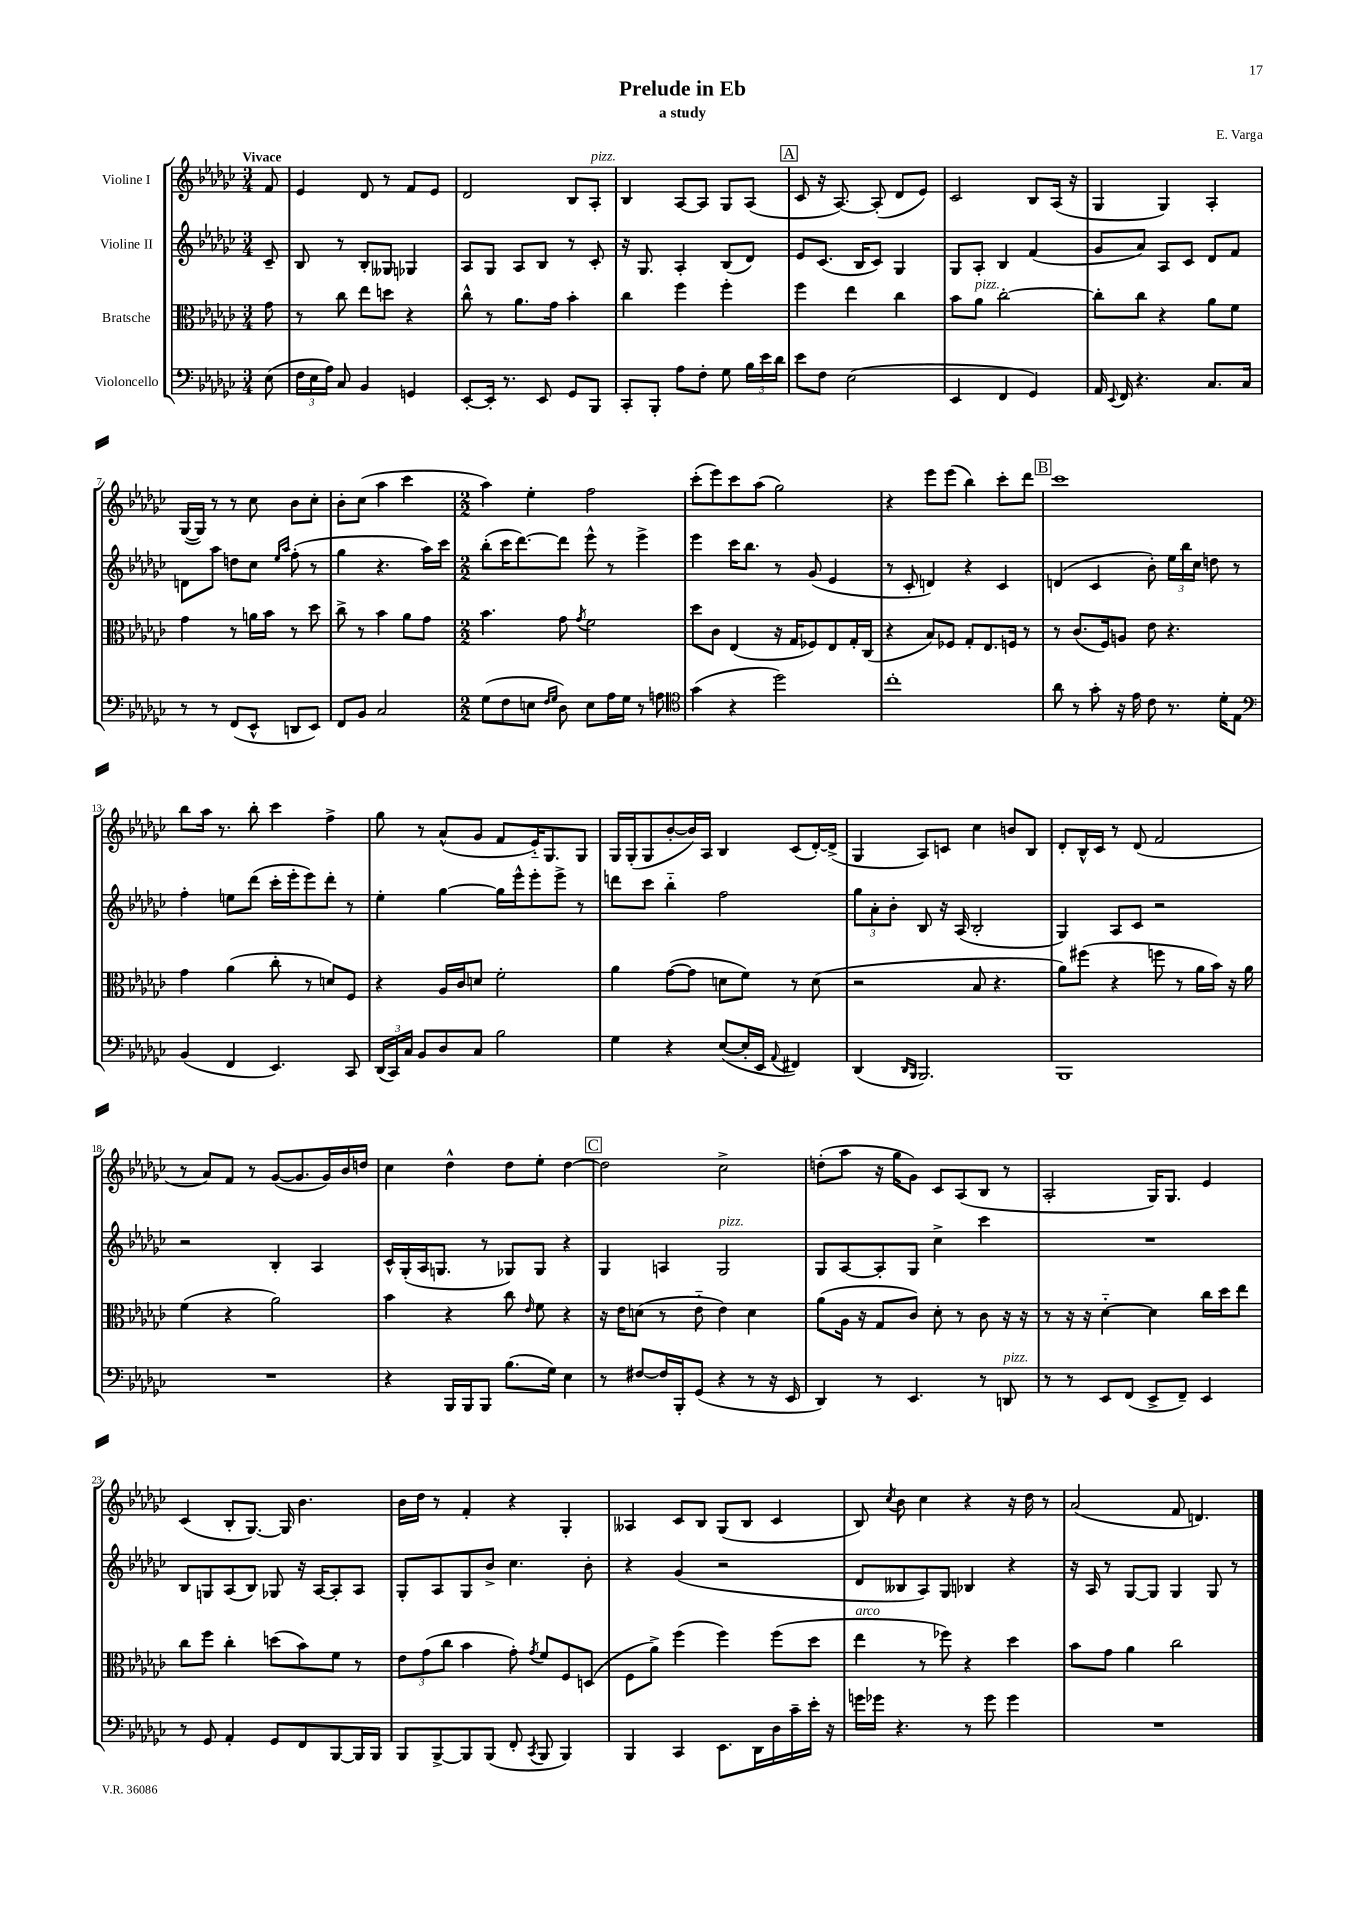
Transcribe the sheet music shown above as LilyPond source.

\header { title = "Prelude in Eb" composer = "E. Varga" subtitle = "a study" }
<<
\new StaffGroup <<
\new Staff = "s0" \with { instrumentName = "Violine I" } {
    \clef treble \key ges \major \numericTimeSignature \time 3/4 \partial 8 \tempo "Vivace"
    \autoBeamOff f'8 |
    ees'4 des'8 r8 f'8[ ees'8] |
    des'2 bes8[ aes8]-.^\markup { \italic "pizz." } |
    bes4 aes8[~ aes8] ges8[ aes8]( |
    \mark \markup { \box "A" } ces'8 r16 aes8.~) aes8-.( des'8[ ees'8]) |
    ces'2 bes8[ aes16]( r16 |
    ges4 ges4) aes4-. |
    ges16[~( ges16]) r8 r8 ces''8 bes'8[ ces''8]-. |
    bes'8[-. ces''8]( aes''4 ces'''4 |
    \numericTimeSignature \time 2/2 aes''4) ees''4-. f''2 |
    ces'''8[-.( ees'''8) ces'''8 aes''8]( ges''2) |
    r4 ees'''8[ ees'''8]( bes''4) ces'''8[-. des'''8] |
    \mark \markup { \box "B" } ces'''1 |
    bes''8[ aes''16] r8. bes''8-. ces'''4 f''4-> |
    ges''8 r8 aes'8[-^( ges'8] f'8[ ees'16-_) ges8. ges8] |
    ges16[ ges16-.( ges8 bes'8~-. bes'16) aes16] bes4 ces'8[( des'16~-.) des'16]->( |
    ges4 aes8[) c'8] ces''4 b'8[ bes8] |
    des'8[-. bes16-^ ces'16] r8 des'8( f'2 |
    r8 aes'8[) f'8] r8 ges'8[~( ges'8. ges'16) bes'16 d''16] |
    ces''4 des''4-^ des''8[ ees''8]-. des''4~ |
    \mark \markup { \box "C" } des''2 ces''2-> |
    d''8[-.( aes''8] r16 ges''16[ ges'8]) ces'8[ aes8( bes8] r8 |
    aes2-. ges16[) ges8.] ees'4 |
    ces'4( bes8[-. ges8.]~) ges16 bes'4. |
    bes'16[ des''16] r8 f'4-. r4 ges4-. |
    aeses4 ces'8[ bes8] ges8[( bes8] ces'4 |
    bes8) \acciaccatura { ces''8 } bes'8 ces''4 r4 r16 des''16 r8 |
    aes'2( f'8 d'4.) \bar "|." |
}
\new Staff = "s1" \with { instrumentName = "Violine II" } {
    \clef treble \key ges \major \numericTimeSignature \time 3/4 \partial 8
    \autoBeamOff ces'8-- |
    bes8 r8 bes8[-. geses8] ges4 |
    aes8[ ges8] aes8[ bes8] r8 ces'8-. |
    r16 ges8. aes4-. bes8[( des'8]) |
    \mark \markup { \box "A" } ees'8[ ces'8.]( bes16[ ces'8]) ges4 |
    ges8[ aes8]-. bes4 f'4( |
    ges'8[ aes'8]) aes8[ ces'8] des'8[ f'8] |
    d'8[ aes''8] d''8[ ces''8] \grace { ees''16[ aes''16] } f''8-.( r8 |
    ges''4 r4. aes''16[) ces'''16] |
    \numericTimeSignature \time 2/2 bes''8[-.( ces'''16 des'''8.~) des'''8] ees'''8-^ r8 ees'''4-> |
    ees'''4 ces'''16[ bes''8.] r8 ges'8( ees'4 |
    r8 ces'8-. d'4) r4 ces'4 |
    \mark \markup { \box "B" } d'4( ces'4 bes'8-.) \tuplet 3/2 { ees''16[ bes''16 ces''16] } d''8 r8 |
    f''4-. e''8[ des'''8]( ces'''16[-. ees'''16-. ees'''8) des'''8]-. r8 |
    ees''4-. ges''4~ ges''16[ ees'''16-^ ees'''8-. ees'''8]-> r8 |
    d'''8[ ces'''8] bes''4-_ f''2 |
    \tuplet 3/2 { ges''8[ aes'8-. bes'8]-. } bes8 r16 aes16( bes2-. |
    ges4) aes8[ ces'8] r2 |
    r2 bes4-. aes4 |
    ces'16[-^ ges16-.( aes16 g8.] r8 ges8[) ges8] r4 |
    \mark \markup { \box "C" } ges4 a4 ges2^\markup { \italic "pizz." } |
    ges8[ aes8~ aes8-. ges8] ces''4-> ces'''4 |
    R1 |
    bes8[ g8 aes8( bes8]) ges8 r16 aes16[~ aes8-. aes8] |
    ges8[-. aes8 ges8 bes'8]-> ces''4. bes'8-. |
    r4 ges'4( r2 |
    des'8[ beses8 aes8) ges8] bes4 r4 |
    r16 aes16 r8 ges8[~ ges8] ges4 ges8 r8 \bar "|." |
}
\new Staff = "s2" \with { instrumentName = "Bratsche" } {
    \clef alto \key ges \major \numericTimeSignature \time 3/4 \partial 8
    \autoBeamOff ges'8 |
    r8 ces''8 ees''8[ d''8] r4 |
    ces''8-^ r8 aes'8.[ ges'16] bes'4-. |
    ces''4 f''4 f''4-. |
    \mark \markup { \box "A" } f''4 ees''4 ces''4 |
    bes'8[ aes'8]^\markup { \italic "pizz." } ces''2~-. |
    ces''8[-. ces''8] r4 aes'8[ f'8] |
    ges'4 r8 a'16[ bes'16] r8 des''8 |
    ces''8-> r8 bes'4 aes'8[ ges'8] |
    \numericTimeSignature \time 2/2 bes'4. ges'8 \acciaccatura { ges'8 } f'2 |
    des''8[ ces'8] ees4( r16 ges16[ fes8) ees8 ges16-. ces16]( |
    r4 bes8[) fes8] ges8[-. ees8. f16] r8 |
    \mark \markup { \box "B" } r8 ces'8.[( f16) a8] ees'8 r4. |
    ges'4 aes'4( ces''8-. r8 d'8[) f8] |
    r4 aes16[ ces'16 d'8] f'2-. |
    aes'4 ges'8[~( ges'8] d'8[ f'8]) r8 d'8( |
    r2 bes8 r4. |
    aes'8[) fis''8]( r4 f''8 r8 aes'16[ bes'16]) r16 aes'16 |
    f'4( r4 aes'2) |
    bes'4 r4 ces''8 \grace { ees'16 } f'8 r4 |
    \mark \markup { \box "C" } r16 ees'16[ d'8]( r8 ees'8-_ ees'4) d'4 |
    aes'8[( aes16] r16 ges8[ ces'8]) des'8-. r8 ces'8 r16 r16 |
    r8 r16 r16 des'4~-_ des'4 ces''16[ des''16 ees''8] |
    ces''8[ f''8] ces''4-. d''8[( bes'8) f'8] r8 |
    \tuplet 3/2 { ees'8[ ges'8( ces''8] } bes'4 ges'8-.) \acciaccatura { ges'8 } f'8[ f8 d8]( |
    f8[ aes'8]->) f''4( f''4) f''8[( des''8] |
    ees''4^\markup { \italic "arco" } r8 fes''8) r4 des''4 |
    bes'8[ ges'8] aes'4 ces''2 \bar "|." |
}
\new Staff = "s3" \with { instrumentName = "Violoncello" } {
    \clef bass \key ges \major \numericTimeSignature \time 3/4 \partial 8
    \autoBeamOff ees8( |
    \tuplet 3/2 { f16[ ees16 aes16]) } ces8 bes,4 g,4 |
    ees,8[~-. ees,16]-. r8. ees,8 ges,8[ bes,,8] |
    ces,8[-. bes,,8]-. aes8[ f8]-. ges8 \tuplet 3/2 { bes16[ ees'16 des'16] } |
    \mark \markup { \box "A" } ees'8[ f8] ees2( |
    ees,4 f,4 ges,4) |
    aes,16 \appoggiatura { ees,8 } f,16 r4. ces8.[ ces16] |
    r8 r8 f,8[( ees,8]-^ d,8[ ees,8]) |
    f,8[ bes,8] ces2 |
    \numericTimeSignature \time 2/2 ges8[( f8 e8] \grace { f16[ ges16] } des8) e8[ aes16 ges16] r8 a8 |
    \clef tenor ges'4( r4 des''2) |
    ces''1-. |
    \mark \markup { \box "B" } aes'8 r8 ges'8-. r16 ees'16 ces'8 r8. des'16[-. ees8] |
    \clef bass bes,4( f,4 ees,4.) ces,8 |
    \tuplet 3/2 { des,16[( ces,16) ces16] } bes,8[ des8 ces8] bes2 |
    ges4 r4 ees8[~( ees16-. ees,16] \appoggiatura { aes,8 } fis,4) |
    des,4( \grace { des,16[ bes,,16] } bes,,2.) |
    bes,,1 |
    R1 |
    r4 bes,,16[ bes,,16 bes,,8] bes8.[( ges16]) ees4 |
    \mark \markup { \box "C" } r8 fis8[~ fis16 bes,,16-. ges,8]( r4 r8 r16 ees,16 |
    des,4) r8 ees,4. r8 d,8^\markup { \italic "pizz." } |
    r8 r8 ees,8[ f,8]( ees,8[-> f,8]--) ees,4 |
    r8 ges,8 aes,4-. ges,8[ f,8 bes,,8~ bes,,16 bes,,16] |
    bes,,8[ bes,,8~-> bes,,8 bes,,8]( f,8-. \acciaccatura { ces,8 } bes,,8 bes,,4) |
    bes,,4 ces,4 ees,8.[ des,16 des16 ces'16-- ees'16]-. r16 |
    g'16[ ges'16] r4. r8 ges'8 ges'4 |
    R1 \bar "|." |
}
>>
>>
